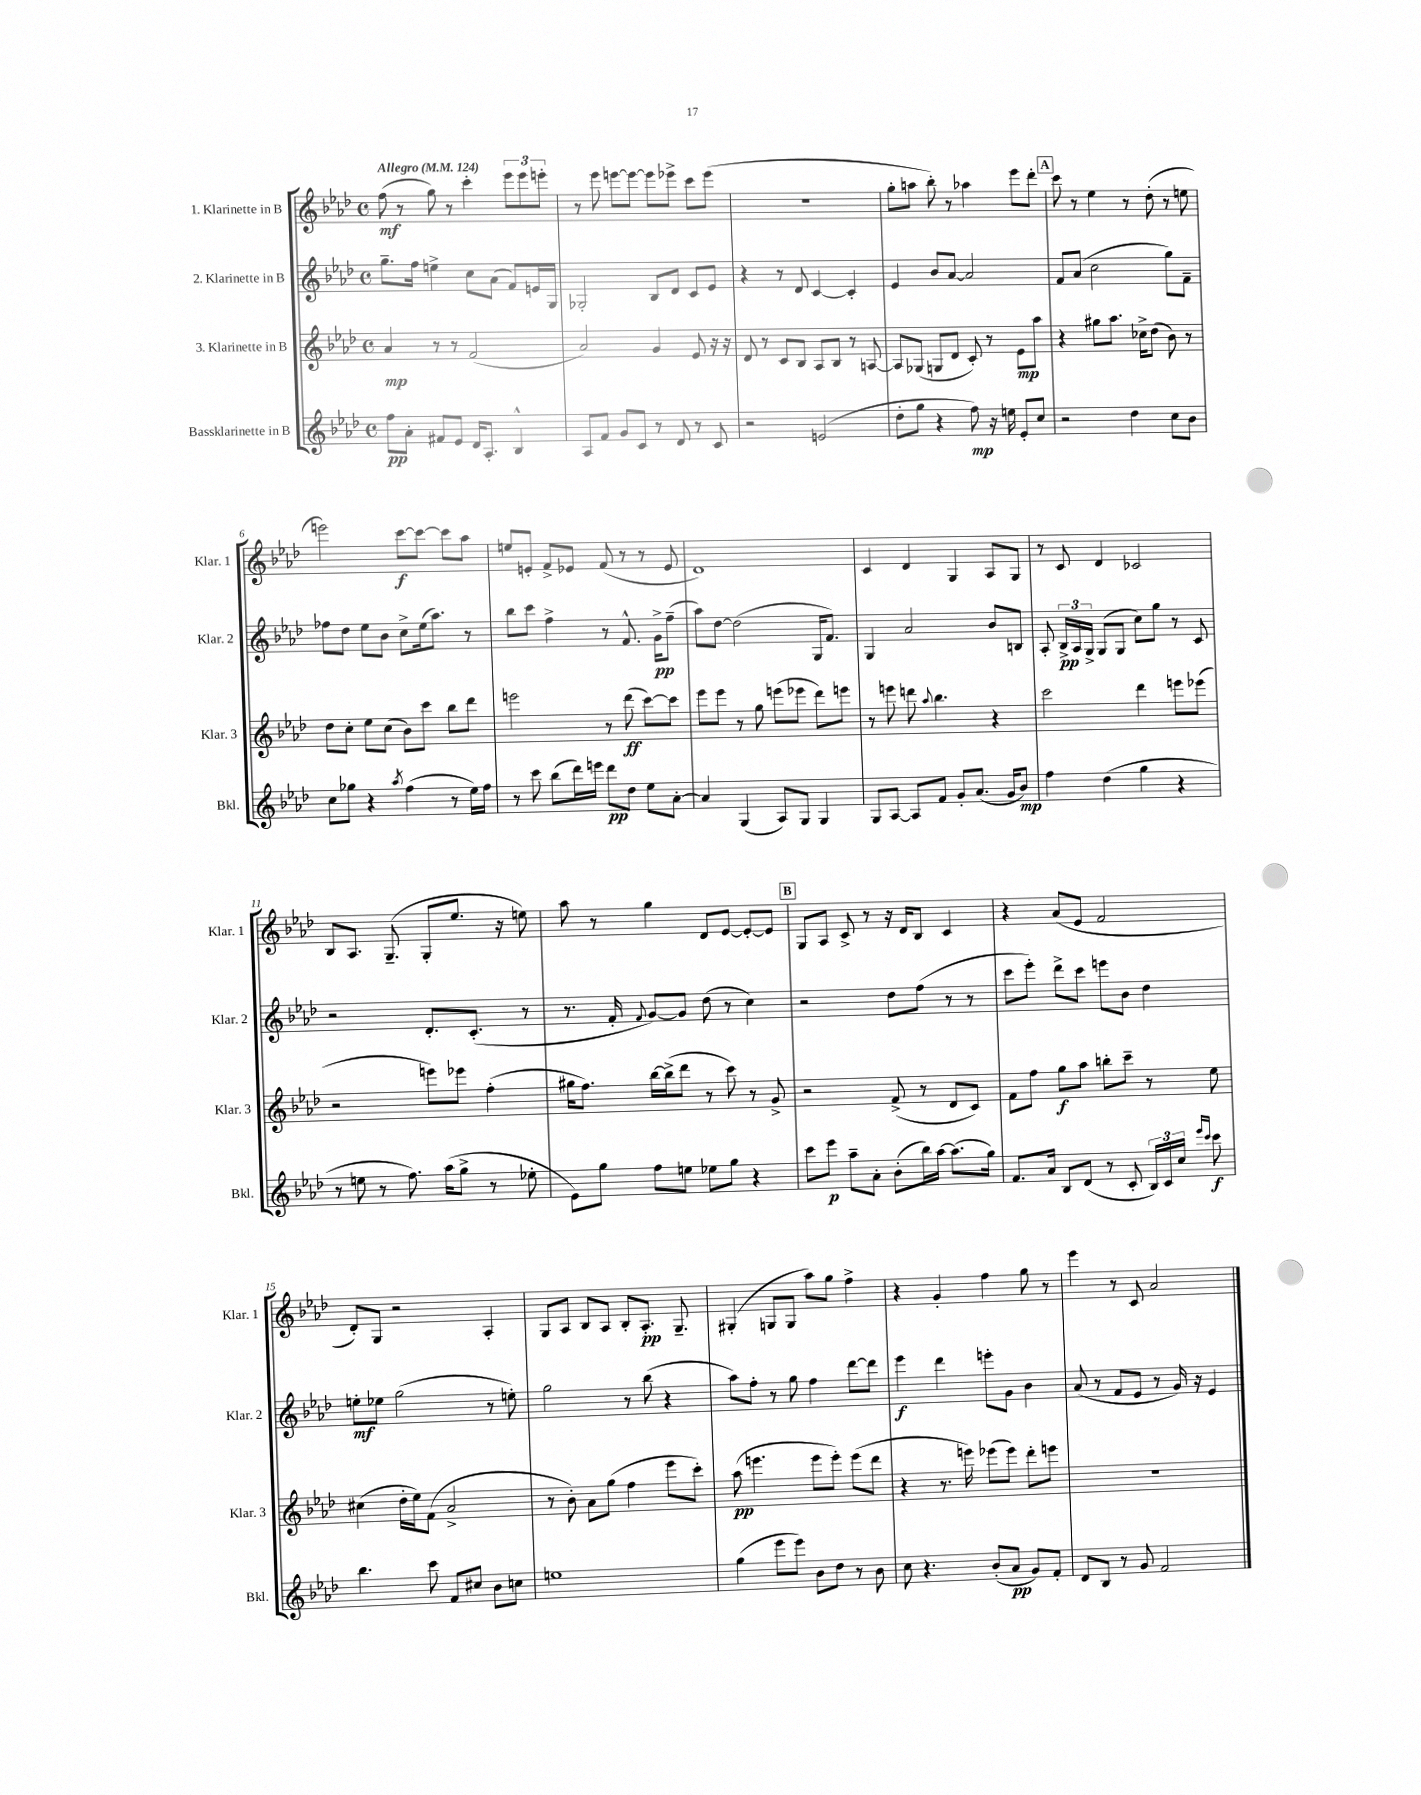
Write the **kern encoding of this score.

**kern	**kern	**kern	**kern
*staff4	*staff3	*staff2	*staff1
*clefG2	*clefG2	*clefG2	*clefG2
*k[b-e-a-d-]	*k[b-e-a-d-]	*k[b-e-a-d-]	*k[b-e-a-d-]
*M4/4	*M4/4	*M4/4	*M4/4
*met(c)	*met(c)	*met(c)	*met(c)
*MM124	*MM124	*MM124	*MM124
8ff	4a-	8.gg~	(8ff
8a-'	.	.	8r
.	.	16ff	.
8f#	8r	4ee^	8gg)
8e-	8r	.	8r
16d-	(2f	8cc	4ccc'
8.A-'	.	.	.
.	.	(8a-	.
4B-^^	.	8f)	12eee-
.	.	.	12eee-
.	.	16e	.
.	.	.	12eee'
.	.	16G	.
=	=	=	=
8A-	2a-)	2G-'	8r
8f	.	.	8eee-
8g	.	.	[8eee
8c	.	.	8eee_
8r	4g	8B-	8eee]
8d-	.	8d-	8eee-^
8r	8e-	8c	8ccc
8c	16r	8e-	(8eee-
.	16r	.	.
=	=	=	=
2r	8d-	4r	1r
.	8r	.	.
.	8c	8r	.
.	8B-	8d-	.
(2e	8A-	[4c	.
.	8B-	.	.
.	8r	4c']	.
.	[8A	.	.
=	=	=	=
8dd-'	8A]	4e-	8gg'
8gg	(8G-	.	8aa
4r	8G	8b-	8bb-')
.	8d-	[8a-	8r
8ff)	8c')	2a-]	4aa-
16r	8r	.	.
16ee	.	.	.
8e-'	8e-	.	8eee-
8cc	8aa-	.	8ddd-'
=	=	=	=
2r	4r	8f	8ccc
.	.	(8a-	8r
.	8gg#	2cc	4ee-
.	8.aa-	.	.
4dd-	.	.	8r
.	16cc-^	.	.
.	(8dd-	.	(8dd-'
8cc	8b-)	8gg)	8r
8b-	8r	8f~	8ee
=	=	=	=
8cc	8dd-	8ff-	2eee)
8gg-	8cc'	8dd-	.
4r	8ee-	8ee-	.
.	(8cc	8b-	.
8qaa-	.	.	.
(4ff	8b-)	8cc^	[8ccc
.	8ccc	(16ee-	8ccc_
.	.	8.aa-)	.
8r	8bb-	.	8ccc]
16ee-)	8ddd-	8r	8aa-
16ff	.	.	.
=	=	=	=
8r	2eee	8bb-	8ee
8ccc	.	8ccc	8e'
(8bb-	.	4ff^	8f^
16ddd-)	.	.	8e-
16eee	.	.	.
8ddd-	8r	8r	(8f
8dd-	(8ddd-	8.f^^	8r
8ee-	[8ccc)	.	8r
.	.	16g^	.
[8a-'	8ccc]	(8ff~	8e-
=	=	=	=
4a-]	8eee-	8aa-)	1d-)
.	8eee-	[8dd-	.
(4G	8r	(2dd-]	.
.	8gg	.	.
8A-)	(8eee	.	.
8G	8eee-	.	.
4G	8ddd-)	16G	.
.	.	8.f)	.
.	8eee	.	.
=	=	=	=
8G	8r	4G	4c
[8A-	8eee	.	.
8A-]	8ddd	2a-	4d-
.	8qqaa-	.	.
8f	4.bb-	.	.
8g'	.	.	4G
(8.a-	.	.	.
.	4r	8b-	8A-
16g	.	.	.
8b-)	.	8B	8G
=	=	=	=
4ff	2ccc	8A-'	8r
.	.	24B-^	8c
.	.	24A-	.
.	.	24G^	.
(4dd-	.	(8G	4d-
.	.	8G	.
4gg	4ddd-	8cc)	2c-
.	.	8gg	.
4r	8eee	8r	.
.	(8eee-	8c	.
=	=	=	=
8r	2r	2r	8B-
8ee	.	.	8.A-
8r	.	.	.
.	.	.	(8.G~
8.ff)	.	.	.
.	8eee)	8.d-'	8G'
(16aa-	.	.	.
8gg^	8eee-	.	8.ee-
.	.	(8.c'	.
8r	(4ff'	.	.
.	.	.	16r
8ee-'	.	8r	8ee)
=	=	=	=
8e-)	16gg#	8.r	8aa-
.	8.ff)	.	.
8gg	.	.	8r
.	.	16f'	.
.	.	8qqf	.
8ff	[16bb-	[8g)	4gg
.	(16bb-^]	.	.
8ee	8ddd-	8g]	.
8ee-	8r	(8dd-	8d-
8gg	8ccc)	8r	[8e-
4r	8r	4cc)	8e-'_
.	8g^	.	8e-]
=	=	=	=
8ccc	2r	2r	8G
8eee-	.	.	8A-
8aa-~	.	.	8c^
8a-'	.	.	8r
(8b-'	(8f^	8dd-	16r
.	.	.	16d-
16bb-)	8r	(8ff	8B-
[16aa-	.	.	.
(8.aa-]	8d-	8r	4c
.	8c)	8r	.
16gg)	.	.	.
=	=	=	=
8.f	8f	8ccc	4r
.	8ff	8eee-')	.
16a-	.	.	.
8B-	8gg	8ddd-^	(8a-
(8d-	8aa-	8ccc	8e-
8r	8bb'	8eee	2f
8c'	8ccc~	8b-	.
24B-)	8r	4dd-	.
24c	.	.	.
24cc	.	.	.
16qqeee-	.	.	.
16qqccc	.	.	.
8ccc	8ee-	.	.
=	=	=	=
4.bb-	(4cc#	8ee'	8d-')
.	.	8ee-	8G
.	16dd-'	(2gg	2r
.	16ee-)	.	.
8ccc	(8f	.	.
8f	2a-^	.	.
8cc#	.	.	.
8b-	.	8r	4A-'
8cc	.	8ee')	.
=	=	=	=
1ee	8r	2gg	8G
.	8b-')	.	8A-
.	8a-	.	8B-
.	(8gg	.	8A-
.	4ff	8r	8B-'
.	.	(8bb-	8.A-'
.	8eee-	4r	.
.	.	.	8.G~
.	8ccc')	.	.
=	=	=	=
(4gg	(8aa-	8aa-)	(4G#'
.	4.eee	8ff'	.
8eee-	.	8r	8G
8eee-)	.	8gg	8G
8b-	8eee	4ff	8aa-)
8dd-	8eee')	.	8gg
8r	(8eee	[8ddd-	4ff^
8b-	8ddd-	8ddd-]	.
=	=	=	=
8cc	4r	4eee-	4r
4.r	.	.	.
.	8.r	4ddd-	4g'
.	16eee)	.	.
(8b-'	(8eee-	8eee'	4ff
8a-	8eee-)	8g	.
8g)	8ddd-'	4b-	8gg
8f'	8eee	.	8r
=	=	=	=
8d-	1r	(8a-	4eee-
8B-	.	8r	.
8r	.	8f	8r
8g	.	8e-	8c
2f	.	8r	2a-
.	.	16g)	.
.	.	16r	.
.	.	4e-	.
==	==	==	==
*-	*-	*-	*-
